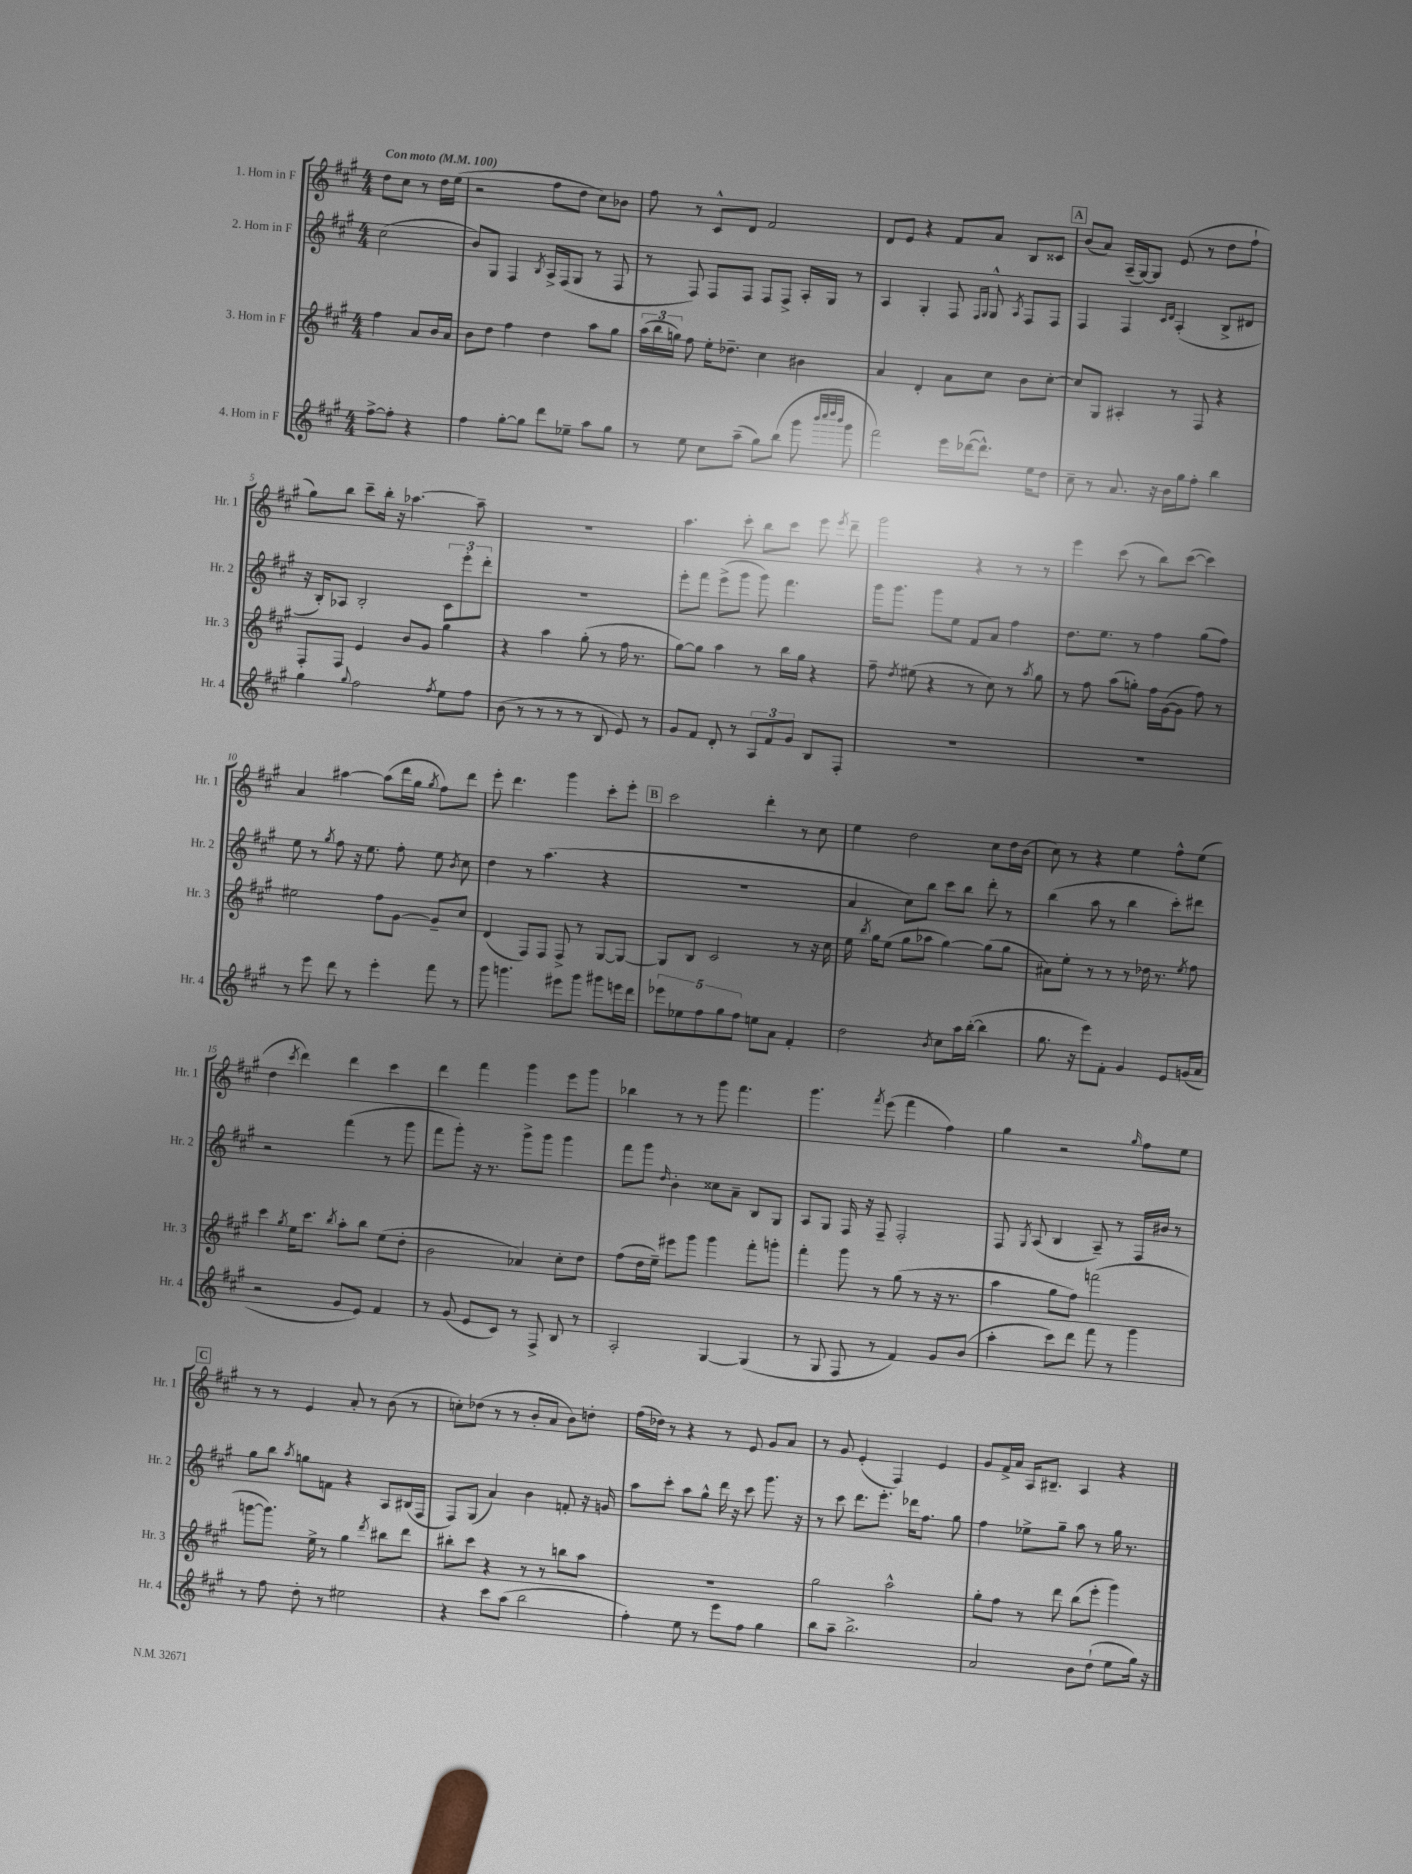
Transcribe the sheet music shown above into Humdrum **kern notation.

**kern	**kern	**kern	**kern
*staff4	*staff3	*staff2	*staff1
*clefG2	*clefG2	*clefG2	*clefG2
*k[f#c#g#]	*k[f#c#g#]	*k[f#c#g#]	*k[f#c#g#]
*M4/4	*M4/4	*M4/4	*M4/4
*MM100	*MM100	*MM100	*MM100
[8ff#^\L	4ff#\	(2cc#\	8dd\L
8ff#'\]J	.	.	8cc#\J
4r	8a/L	.	8r
.	16b/L	.	16dd\LL
.	16a/JJ	.	(16ee\JJ
=	=	=	=
4ff#\	8b\L	8b/L)	2r
.	8dd\J	8G#/J	.
[8gg#'\L	4ff#\	4F#/	.
8gg#\]J	.	.	.
.	.	8qB/	.
8ddd\L	4dd\	16A^/LL	8ff#\L
.	.	(16F#/J	.
8ee-~\J	.	8G#/J	8dd\J
8aa\L	8aa\L	8r	8cc#\L)
8gg#\J	8gg#\J	8F#/	8b-\J
=	=	=	=
8r	(24aa\LL	8r	8ff#\
.	24bb\	.	.
.	24gg\JJ)	.	.
8ee\	8ff#\	8F#/)	8r
8cc#\L	16ee'\LK	8F#/L	8c#^^/L
.	8.dd-~\J	.	.
(8aa~\J	.	8F#/J	8d/J
8gg#\L)	4cc#\	8F#/L	2f#/
(8bb\J	.	8F#^/J	.
8ggg#\	4b#\	16A'/LL	.
.	.	16G#/JJ	.
32qqbbb/LLL	.	.	.
32qqcccc#/	.	.	.
32qqdddd/	.	.	.
32qqbbb/JJJ	.	.	.
8ggg#\	.	8r	.
=	=	=	=
2fff#\)	4a/	4A/	8d/L
.	.	.	8e/J
.	4d'/	4G#'/	4r
16eee\LL	8a\L	8F#/	8f#/L
([16ddd-\J	.	.	.
.	.	16qqF#/LL	.
.	.	16qqG#/JJ	.
8.ddd-^^\]J)	8cc#\J	8G#^^/	8a/J
.	.	8qA/	.
.	8b\L	8F#/L	8B/L
16ee\LK	.	.	.
8dd\J	[8cc#'\J	8F#/J	8c##/J
=	=	=	=
8cc#~\	8cc#/]L	4F#/	(8b/L
8r	8G#/J	.	8a/J)
8.a/	4A#'/	4F#/	(16A~/LL
.	.	.	[16G#/J)
.	.	.	8G#/]J
16r	.	.	.
.	.	16qqc#/LL	.
.	.	16qqd/JJ	.
16b\LL	8r	(4A'/	(8e/
16gg#\J	.	.	.
8ff#'\J	8F#/	.	8r
4bb\	4r	8B^/L	8dd\L
.	.	8d#/J	8ff#`\J
=	=	=	=
4gg#\	8F#'/L	16r	8gg#\L)
.	.	16B'/LK)	.
.	8F#/J	8A-/J	8bb\J
8qqgg#/	.	.	.
2ff#\	4e/	2B'/	8ccc#~\L
.	.	.	16bb'\Jk
.	.	.	16r
.	8b/L	.	[4.aa-\
.	8g#/J	.	.
8qff#/	.	.	.
8ee\L	4gg#\	12c#\L	.
.	.	12eee'\	.
8ff#\J	.	.	8aa-~\]
.	.	12ddd'\J	.
=	=	=	=
(8b\	4r	1r	1r
8r	.	.	.
8r	4aa\	.	.
8r	.	.	.
8r	(8gg#'\	.	.
8B/	8r	.	.
8e/)	16ff#\	.	.
.	8.r	.	.
8r	.	.	.
=	=	=	=
8g#/L	[8gg#\L)	8eee'\L	4.aa\
8f#/J	8gg#\]J	8fff#\J	.
8d'/	4aa\	(8eee^\L	.
8r	.	8ggg#\J	8ccc#'\
12A/L	8r	8ggg#\)	8bb\L
12f#/	.	.	.
.	16bb\LL	4.fff#\	8ccc#\J
12g#/J	.	.	.
.	16gg#\JJ	.	.
8B/L	4r	.	8eee\
.	.	.	8qeee/
8F#'/J	.	.	8ddd~\
=	=	=	=
1r	8ff#~\	16ggg#\LK	2ggg#\
.	.	8.ggg#\J	.
.	8qdd/	.	.
.	(8ee#\	.	.
.	4r	8ggg#\L	.
.	.	8ee\J	.
.	8r	8f#/L	4r
.	8cc#\)	8a/J	.
.	8r	4ff#\	8r
.	8qaa/	.	.
.	8gg#\	.	8r
=	=	=	=
1r	8r	8.dd\L	4eee\
.	8ff#\	.	.
.	.	8.ee\J	.
.	(8aa\L	.	(8ccc#\
.	8gg'\J)	8r	8r
.	16ff#\LL	4ff#\	8bb\L)
.	([16g#\J	.	.
.	8g#\]J	.	([8ccc#\J
.	8ff#\)	(8gg#\L	4ccc#\])
.	8r	8ff#\J)	.
=	=	=	=
8r	2ee#\	8ee\	4a/
8eee\	.	8r	.
.	.	8qgg#/	.
8ddd\	.	8ff#\	[4aa#\
8r	.	16r	.
.	.	8.ee\	.
4eee'\	8ff#\L	.	(8aa#\]L
.	[8g#\J	8ff#'\	16ddd\L
.	.	.	16gg#\JJ
.	.	.	8qgg#/
8fff#\	8g#~/]L	8ee\	8ff#\L)
.	.	8qb/	.
8r	8cc#/J	8cc#\	8ddd\J
=	=	=	=
8ggg#\	(4d/	4dd\	8eee'\
4.ggg\	.	.	4.ddd\
.	8F#/L)	8r	.
.	8F#/J	(4.aa\	.
8eee#\L	8F#^/	.	4ggg#\
8ggg\J	8r	.	.
8ggg#\L	[8G#/L	4r	8ccc#'\L
16eee\L	8G#/_J	.	8eee'\J
16ddd\JJ	.	.	.
=	=	=	=
10eee-\L	8G#/]L	1r	2ccc#\
10ee-\	.	.	.
.	8B/J	.	.
10ff#\	.	.	.
.	2c#/	.	.
10gg#\	.	.	.
10ff#\J	.	.	.
8ee\L	.	.	4ddd'\
8a\J	.	.	.
4f#'/	8r	.	8r
.	16r	.	8cc#\
.	16cc#\	.	.
=	=	=	=
2dd\	16ee\	4a/	4ee\
.	8qbb/	.	.
.	16gg#\LK	.	.
.	(8ee\J	.	.
.	8gg#\L	8cc#\L)	2dd\
.	8aa-\J	8bb\J	.
8qb/	.	.	.
8cc#\L	[4gg#\)	8ccc#\L	.
16aa\L	.	8bb\J	.
([16bb'\JJ	.	.	.
4bb\]	(8gg#\]L	8ddd'\	8cc#\L
.	8gg#\J	8r	16dd\L
.	.	.	(16b\JJ
=	=	=	=
8.gg#\	8a#\L)	(4bb\	8cc#\)
.	8ee'\J	.	8r
16r	.	.	.
8eee\L)	8r	8aa\	4r
8f#'\J	8r	8r	.
4g#/	8r	4bb\	4ee\
.	16dd-\	.	.
.	8.r	.	.
8e/L	.	8ccc#'\L)	8ff#^^\L
.	8qee/	.	.
(16g/L	8ff#\	8ddd#\J	(8ee\J
16a/JJ	.	.	.
=	=	=	=
2r	4ccc#\	2r	4dd\
.	8qgg#/	.	8qccc#/
.	16ee\LK	.	4ddd\)
.	8.ccc#\J	.	.
.	8qbb/	.	.
8g#/L	8aa'\L	(4fff#\	4ddd\
8e/J)	8bb\J	.	.
4f#/	(8ee\L	8r	4ccc#\
.	8dd'\J	8ggg#\	.
=	=	=	=
8r	2b\	8fff#\L	4ddd\
(8g#/	.	8ggg#'\J)	.
8e/L	.	16r	4fff#\
.	.	8.r	.
8c#/J)	.	.	.
8r	4a-/)	8ggg#^\L	4ggg#\
8F#^/	.	8ggg#\J	.
8B/	8cc#'\L	4ggg#\	8eee\L
8r	8dd\J	.	8ggg#\J
=	=	=	=
2A'/	(8ff#\L	8fff#\L	4bb-\
.	16dd\L	8ggg#\J	.
.	16ee~\JJ)	.	.
.	.	16qqdd/	.
.	8eee#\L	4b'\	8r
.	8ggg#\J	.	8r
[4G#/	4ggg#\	8cc##\L	8ggg#\
.	.	8a~\J	4.fff#\
(4G#/]	8fff#'\L	8B/L	.
.	8ggg'\J	8G#/J	.
=	=	=	=
8r	4fff#'\	8A/L	4.ggg#\
8G#/	.	8G#/J	.
8F#/	8ggg#\	16F#/	.
.	.	16r	.
.	.	.	8qfff#/
8r	8r	8F#~/	(8eee\
4f#/)	(8gg#\	2F#'/	4fff#\
.	8r	.	.
8g#/L	16r	.	4ff#\)
.	8.r	.	.
(8b/J	.	.	.
=	=	=	=
4aa'\	4aa\	8F#/	4gg#\
.	.	8qG#/	.
.	.	(8A/	.
8ccc#\L)	8gg#\L	4B/	2r
8ddd\J	8ff#\J)	.	.
8fff#\	(2fff\	8A~/)	.
8r	.	8r	.
.	.	.	16qqgg#/
4ggg#\	.	16F#/LL	8ff#\L
.	.	16b#/JJ	.
.	.	8r	8ee\J
=	=	=	=
8r	[8ggg\L	8gg#\L	8r
8ff#\	8.ggg\]J)	8bb\J	8r
.	.	8qaa/	.
8dd'\	.	8gg\L	4e/
.	16ee^\	.	.
8r	8r	8f\J	.
2ee#\	4gg#\	4r	8a'/
.	.	.	8r
.	8qddd/	.	.
.	8bb#\L	8A/L	(8b\
.	8ddd\J	(16B#/L	8r
.	.	16F#/JJ	.
=	=	=	=
4r	8bb#'\L	8F#/L)	8cc'\L)
.	8ccc#\J	(8G#/J	(8dd-\J
8ccc#\L	4r	4a/)	8r
(8aa\J	.	.	8r
2bb\	8r	4b\	8b'/L
.	8r	.	8a/J
.	8bb\L	8f'/	8b\L)
.	8aa\J	16r	8dd'\J
.	.	16g/	.
=	=	=	=
4ff#'\)	1r	8aa\L	(16ff#\LL
.	.	.	16dd-\JJ)
.	.	8ccc#'\J	8r
8ee\	.	8aa\L	4r
8r	.	8gg#^^\J	.
8eee\L	.	16ddd\	8r
.	.	16r	.
8ff#\J	.	8ccc#\	8e/
4gg#\	.	8.ggg#\	8g#/L
.	.	.	8a/J
.	.	16r	.
=	=	=	=
8bb\L	2gg#\	8r	8r
8aa~\J	.	8ccc#\	8g#/
2.bb^\	.	8.ddd\L	(4e'/
.	.	8.eee'\J	.
.	2aa^^\	.	4F#/)
.	.	16ddd-\LK	.
.	.	8.ff#\J	.
.	.	.	4e/
.	.	8gg#\	.
=	=	=	=
2a/	8gg#'\L	4ff#\	8g#/L
.	8ff#\J	.	16f#^/L
.	.	.	16a/JJ
.	8r	8ee-^\L	16A/LK
.	.	.	8.B#~/J
.	8ddd\	8gg#~\J	.
8b\L	(8bb\L	8aa\	4A/
(8dd`\J	8eee'\J	8r	.
8ee\L	4ggg#\)	16gg#\	4r
.	.	8.r	.
16gg#\Jk)	.	.	.
16r	.	.	.
==	==	==	==
*-	*-	*-	*-
